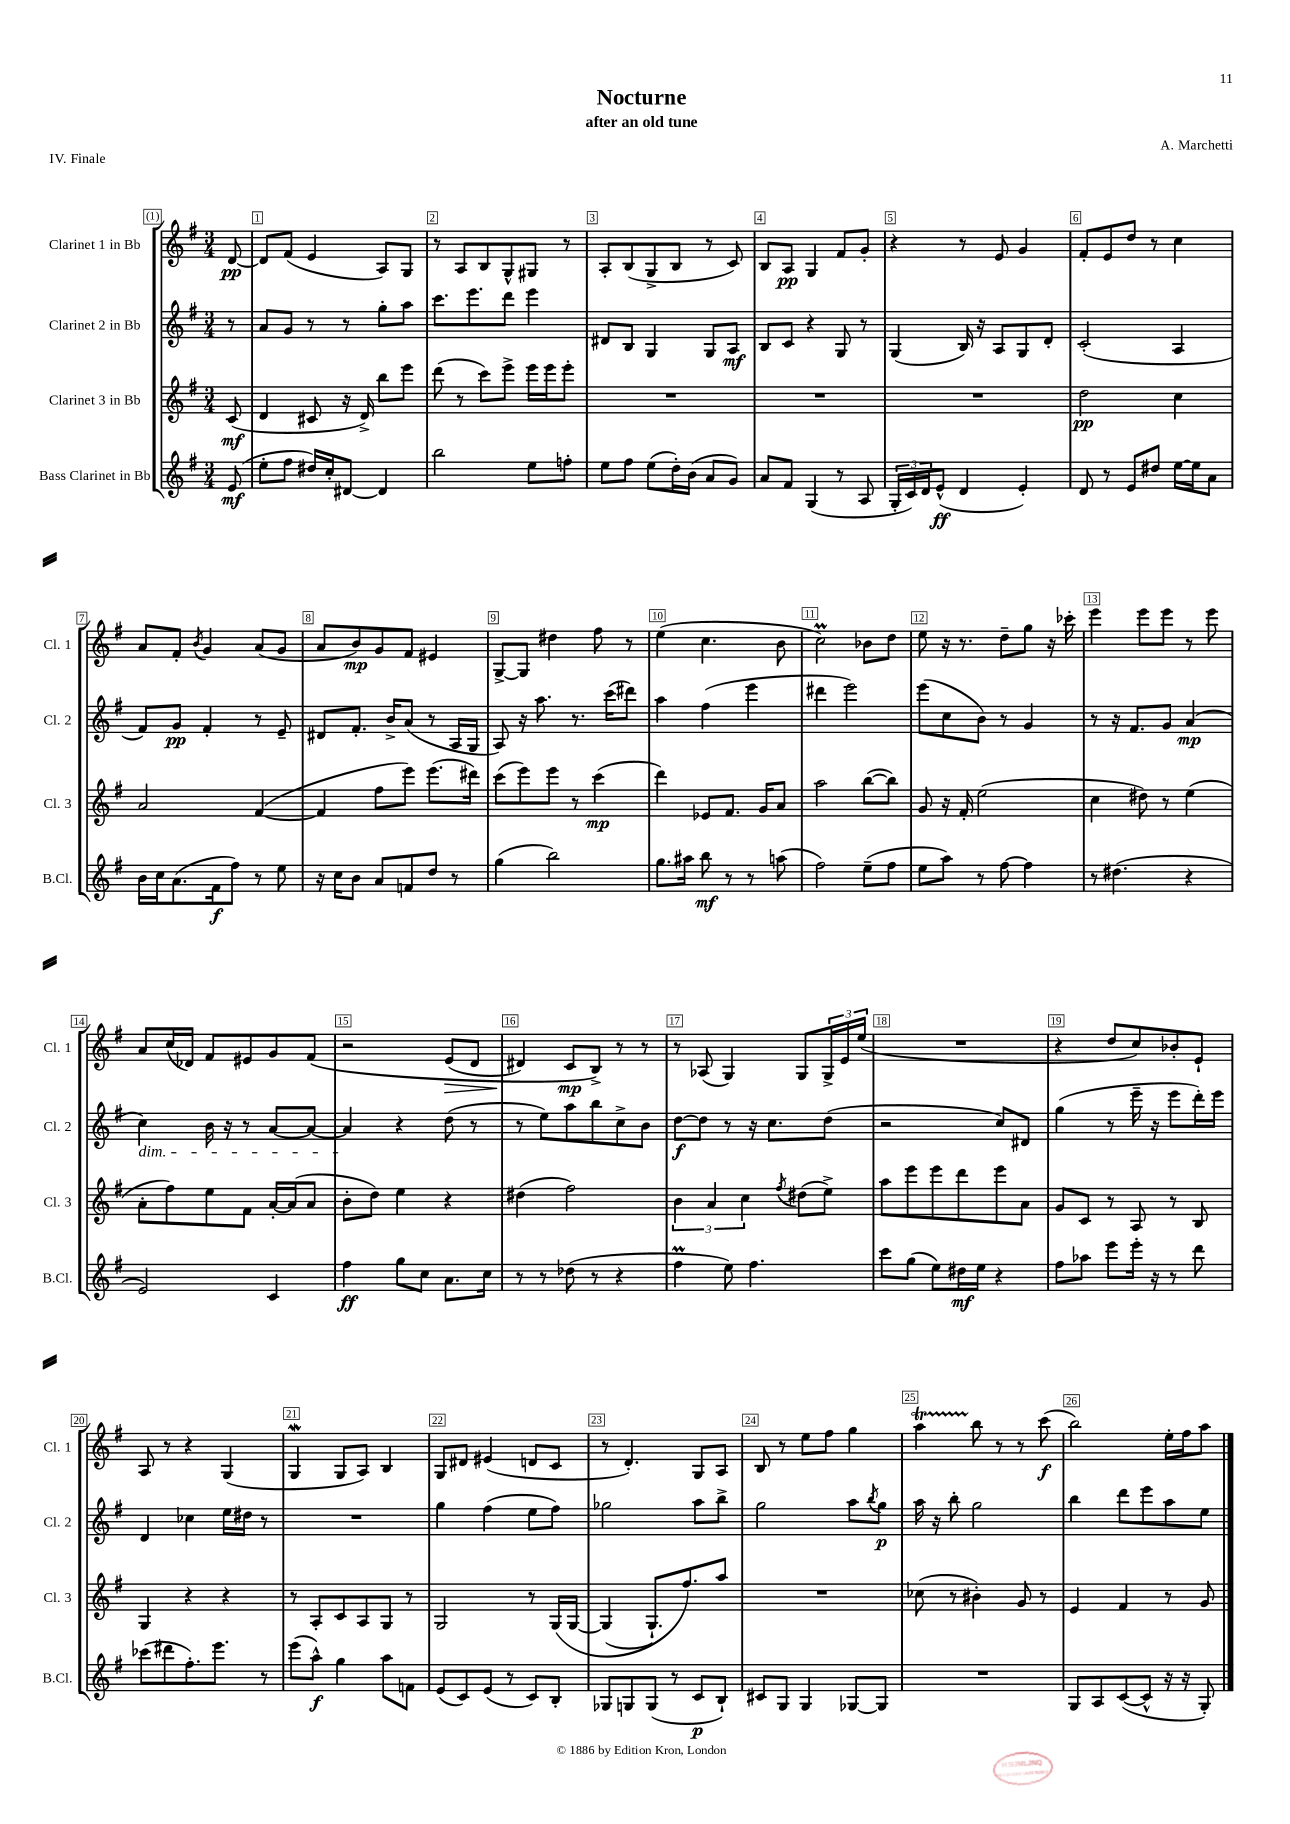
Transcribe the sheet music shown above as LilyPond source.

\header { title = "Nocturne" composer = "A. Marchetti" subtitle = "after an old tune" piece = "IV. Finale" }
<<
\new StaffGroup <<
\new Staff = "s0" \with { instrumentName = "Clarinet 1 in Bb" shortInstrumentName = "Cl. 1" } {
    \clef treble \key g \major \numericTimeSignature \time 3/4 \partial 8
    d'8~\pp |
    d'8 fis'8( e'4 a8) g8 |
    r8 a8 b8 g8-^ gis8 r8 |
    a8-. b8( g8-> b8 r8 c'8) |
    b8 a8\pp g4 fis'8 g'8-. |
    r4 r8 e'8 g'4 |
    fis'8-. e'8 d''8 r8 c''4 |
    a'8 fis'8-. \acciaccatura { b'8 } g'4 a'8( g'8 |
    a'8 b'8\mp) g'8 fis'8 eis'4 |
    g8~-> g8 dis''4 fis''8 r8 |
    e''4( c''4. b'8 |
    c''2\prall) bes'8 d''8 |
    e''8 r16 r8. d''8-- g''8 r16 ces'''16-. |
    e'''4 e'''8 e'''8 r8 e'''8 |
    a'8 c''16( des'16) fis'8 eis'8 g'8 fis'8\( |
    r2 e'8\>( d'8 |
    dis'4\!) c'8\mp b8->\) r8 r8 |
    r8 aes8( g4) g8 \tuplet 3/2 { g16-> e'16 e''16( } |
    R2. |
    r4 d''8 c''8) bes'8-. e'8-! |
    a8 r8 r4 g4( |
    g4\mordent g8 a8) b4 |
    g8 dis'8 eis'4( d'8 c'8 |
    r8 d'4.-.) g8 a8 |
    b8 r8 e''8 fis''8 g''4 |
    a''4\startTrillSpan b''8\stopTrillSpan r8 r8 c'''8\f( |
    b''2) e''16-. fis''16 a''8 \bar "|." |
}
\new Staff = "s1" \with { instrumentName = "Clarinet 2 in Bb" shortInstrumentName = "Cl. 2" } {
    \clef treble \key g \major \numericTimeSignature \time 3/4 \partial 8
    r8 |
    a'8 g'8 r8 r8 g''8-. a''8 |
    c'''8. e'''8. d'''8 e'''4 |
    dis'8 b8 g4 g8 a8\mf |
    b8 c'8 r4 g8 r8 |
    g4( b16) r16 a8 g8 d'8-. |
    c'2-.( a4 |
    fis'8) g'8\pp fis'4-. r8 e'8-- |
    dis'8 fis'8.-. b'16-> a'8( r8 a16 g16 |
    a8) r16 a''8. r8. c'''16( dis'''8) |
    a''4 fis''4( e'''4 |
    dis'''4 e'''2) |
    e'''8( c''8 b'8) r8 g'4 |
    r8 r16 fis'8. g'8 a'4\mp( |
    c''4\dim) b'16 r16 r8 a'8~ a'8~ |
    a'4\! r4 d''8( r8 |
    r8 e''8) a''8 b''8 c''8-> b'8 |
    d''8~\f d''8 r8 r16 c''8. d''8( |
    r2 c''8) dis'8 |
    g''4( r8 e'''16-- r16 e'''8 d'''16-.) e'''16 |
    d'4 ces''4 e''16 dis''16 r8 |
    R2. |
    g''4 fis''4( e''8 fis''8) |
    ges''2 a''8 b''8-> |
    g''2 a''8 \acciaccatura { b''8 } g''8\p |
    a''16 r16 b''8-. g''2 |
    b''4 d'''8 e'''8 a''8 e''8 \bar "|." |
}
\new Staff = "s2" \with { instrumentName = "Clarinet 3 in Bb" shortInstrumentName = "Cl. 3" } {
    \clef treble \key g \major \numericTimeSignature \time 3/4 \partial 8
    c'8\mf( |
    d'4 cis'8 r16 d'16->) b''8 e'''8 |
    d'''8( r8 c'''8) e'''8-> e'''16 e'''16 e'''8-. |
    R2. |
    R2. |
    R2. |
    d''2\pp c''4 |
    a'2 fis'4~( |
    fis'4 fis''8 e'''8) e'''8.( dis'''16) |
    c'''8( e'''8) e'''8 r8 c'''4\mp( |
    d'''4) ees'8 fis'8. g'16 a'8 |
    a''2 b''8~( b''8) |
    g'8 r16 fis'16-. e''2( |
    c''4 dis''8) r8 e''4( |
    a'8-. fis''8) e''8 fis'8 a'16~-. a'16( a'8 |
    b'8-. d''8) e''4 r4 |
    dis''4( fis''2) |
    \tuplet 3/2 { b'4 a'4 c''4 } \acciaccatura { fis''8 } dis''8( e''8->) |
    a''8 e'''8 e'''8 d'''8 e'''8 a'8 |
    g'8 c'8 r8 a8 r8 b8 |
    g4 r4 r4 |
    r8 a8-. c'8 a8 g8 r8 |
    g2 r8 g16\( g16~ |
    g4( g8.-!) fis''8.\) a''8 |
    R2. |
    ces''8( r8 bis'4-.) g'8 r8 |
    e'4 fis'4 r8 g'8 \bar "|." |
}
\new Staff = "s3" \with { instrumentName = "Bass Clarinet in Bb" shortInstrumentName = "B.Cl." } {
    \clef treble \key g \major \numericTimeSignature \time 3/4 \partial 8
    e'8\mf( |
    e''8-. fis''8 dis''16) c''16-. dis'8~ dis'4 |
    b''2 e''8 f''8-. |
    e''8 fis''8 e''8( d''16-.) b'16( a'8 g'8) |
    a'8 fis'8 g4( r8 a8 |
    \tuplet 3/2 { g16-. c'16) d'16 } e'8-^\ff( d'4 e'4-.) |
    d'8 r8 e'8 dis''8 e''16~ e''16 a'8 |
    b'16 c''16 a'8.( fis'16\f fis''8) r8 e''8 |
    r16 c''16 b'8 a'8 f'8 d''8 r8 |
    g''4( b''2) |
    g''8. ais''16 b''8\mf r8 r8 a''8( |
    fis''2) e''8--( fis''8 |
    e''8 a''8) r8 fis''8~ fis''4 |
    r8 dis''4.( r4 |
    e'2) c'4 |
    fis''4\ff g''8 c''8 a'8. c''16 |
    r8 r8 des''8( r8 r4 |
    fis''4\prall e''8) fis''4. |
    c'''8 g''8( e''8) dis''16\mf e''16 r4 |
    fis''8 aes''8 e'''8 e'''16-. r16 r8 d'''8 |
    ces'''8( dis'''8 fis''8.-.) e'''8. r8 |
    e'''8( a''8-^\f) g''4 a''8 f'8 |
    e'8( c'8) e'8( r8 c'8) b8-. |
    ges8 g8 g8( r8 c'8\p b8-!) |
    cis'8 g8 g4 ges8~ ges8 |
    R2. |
    g8 a8 c'8~( c'8-^ r16 r16 g8-.) \bar "|." |
}
>>
>>
\layout { \context { \Score \override BarNumber.break-visibility = ##(#f #t #t) barNumberVisibility = #all-bar-numbers-visible \override BarNumber.stencil = #(make-stencil-boxer 0.1 0.3 ly:text-interface::print) } }
